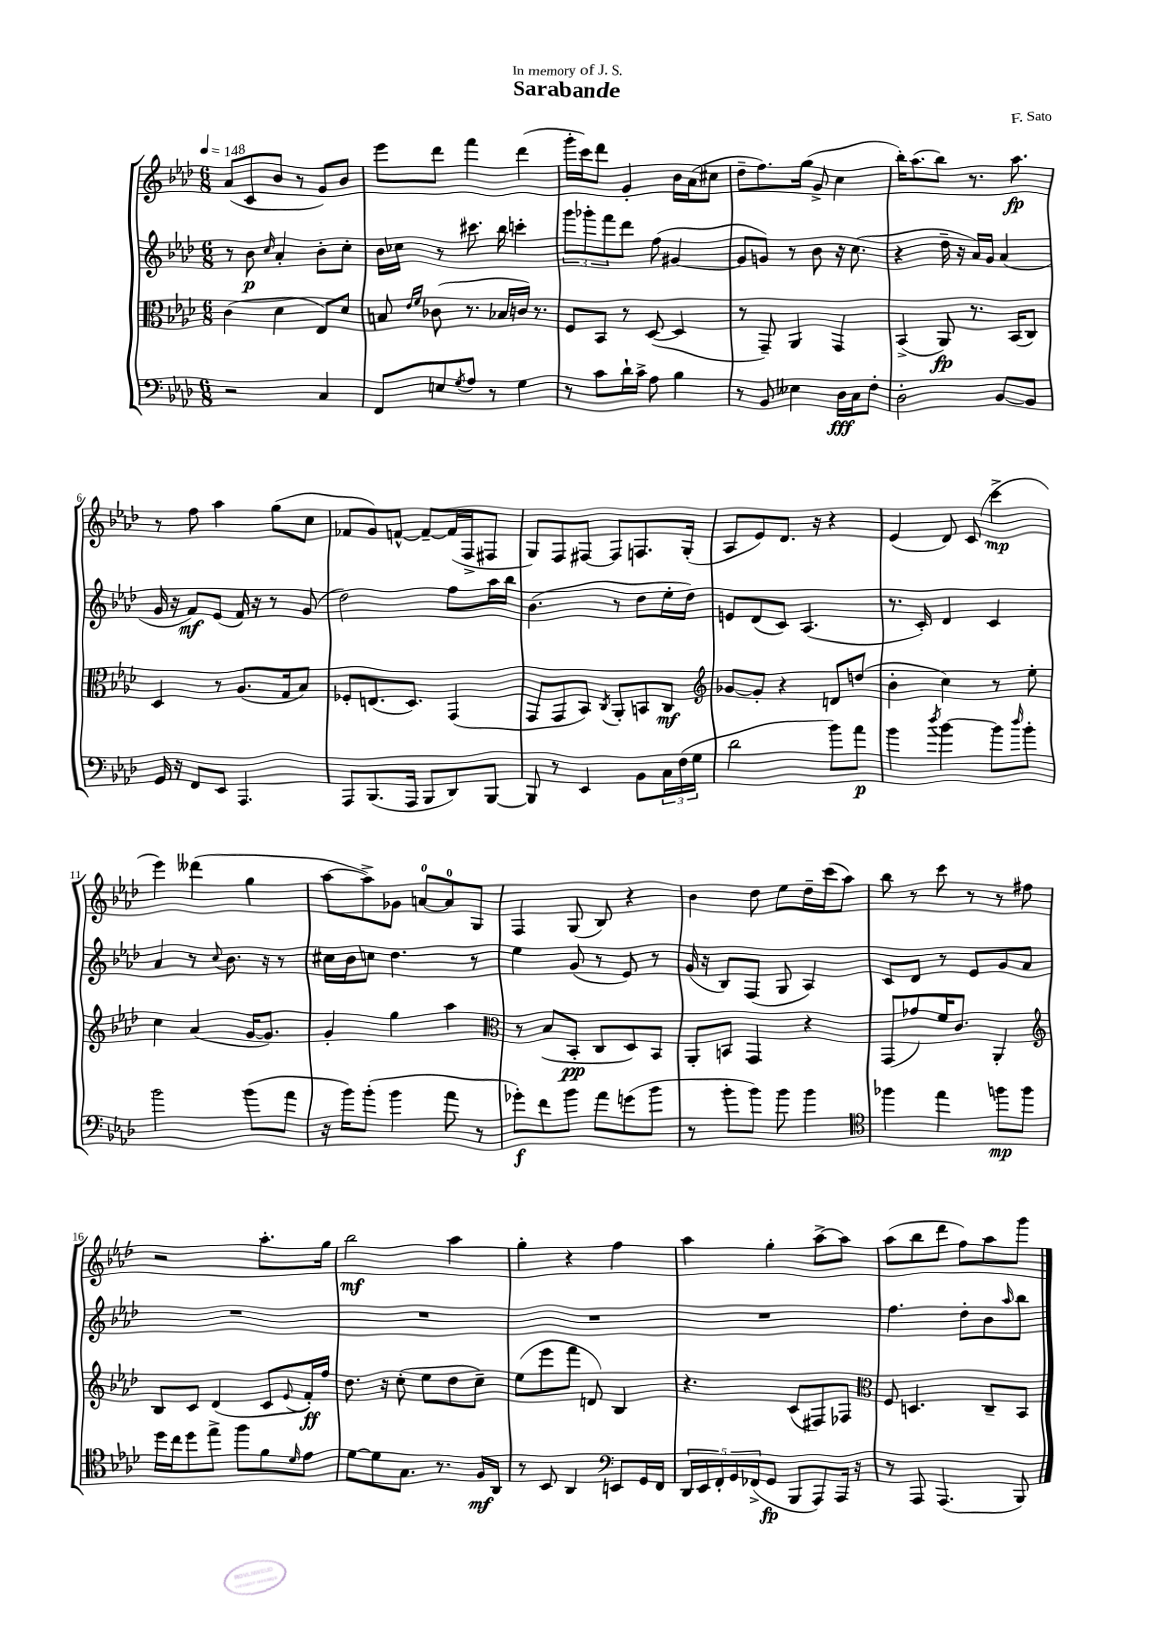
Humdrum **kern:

**kern	**kern	**kern	**kern
*staff4	*staff3	*staff2	*staff1
*clefF4	*clefC3	*clefG2	*clefG2
*k[b-e-a-d-]	*k[b-e-a-d-]	*k[b-e-a-d-]	*k[b-e-a-d-]
*M6/8	*M6/8	*M6/8	*M6/8
*MM148	*MM148	*MM148	*MM148
2r	(4c	8r	(8a-
.	.	8b-	8c
.	.	16qqcc	.
.	4d-	4a-'	8b-
.	.	.	8r
4C	8E-)	8b-'	8g)
.	8d-	8cc'	8b-
=	=	=	=
8FF	8B	16b-	8eee-
.	.	16cc-	.
.	16qqe-	.	.
.	16qqf	.	.
8E	(8c-	8r	8ddd-
8qG	.	.	.
8A-	8.r	8.ccc#	4fff
8r	.	.	.
.	16B-	16bb-	.
4G	16c)	4ccc'	(4ddd-
.	8.r	.	.
=	=	=	=
8r	8F	12ggg	16ggg'
.	.	.	16ccc)
.	.	12ggg-'	.
8c	8BB-	.	8ddd-
.	.	12fff	.
16d-`	8r	8ddd-	4g'
16c^	.	.	.
8A-	([8D-	(8ff	.
4B-	4D-]	[4g#	16b-
.	.	.	(16a-
.	.	.	8cc#
=	=	=	=
8r	8r	8g#]	8dd-~
8BB-	8GG~)	8g)	8.ff)
4E--	4AA-	8r	.
.	.	.	(16gg
.	.	8b-	8g^
16D-	4GG	16r	4cc
16C	.	(8.cc	.
8F'	.	.	.
=	=	=	=
2D-'	(4BB-^	4r	16bb-')
.	.	.	(8.aa-
.	8AA-)	16dd-~	8bb-)
.	.	16r	.
.	8.r	16a-)	8.r
.	.	16g	.
[8BB-	.	(4a-	.
.	(16BB-	.	8.aa-
8BB-]	8C)	.	.
=	=	=	=
16GG	4D-	16g	8r
16r	.	16r	.
8FF	.	8f)	8ff
8EE-	8r	(8e-	4aa-
4.AAA-	(8.A-	16f)	.
.	.	16r	.
.	.	8r	(8gg
.	16G	.	.
.	8B-)	(8g	8cc
=	=	=	=
8AAA-	8F-'	2dd-)	8f-
(8.BBB-	(8.E	.	8g)
.	.	.	[8f^^
16AAA-	8.D-)	.	.
8BBB-	.	.	8f~_
8DD-)	(4GG	8ff	(16f]
.	.	.	16F^
[8BBB-	.	16aa-	8F#
.	.	16bb-	.
=	=	=	=
8BBB-]	8GG	(4.b-	8G)
8r	8GG	.	8F
4EE-	8BB-)	.	[8F#
.	8qC	.	.
.	8AA-'	8r	8F#]
8BB-	8BB	8dd-	8.F
24C	8C	16ee-'	.
(24F	.	.	.
.	.	16dd-)	(16G'
24G	.	.	.
=	=	=	=
*	*clefG2	*	*
2d-	[8g-	8e	8A-
.	8g-']	(8d-	8e-)
.	4r	8c)	8.d-
.	.	(4.A-	.
.	.	.	16r
8b-)	8d	.	4r
8a-	(8dd	.	.
=	=	=	=
4b-	4b-'	8.r	(4e-
.	.	16c')	.
8qdd-	.	.	.
[4b-	4cc)	4d-	8d-)
.	.	.	(8c
8b-]	8r	4c	4ccc^
16qqdd-	.	.	.
8b-'	8ee-'	.	.
=	=	=	=
2b-	4cc	4a-	4eee-)
.	(4a-	8r	(4ddd--
.	.	8qqcc	.
.	.	8.b-	.
(8b-	[16g	.	4gg
.	8.g])	16r	.
8a-	.	8r	.
=	=	=	=
16r	4g'	16cc#	[8aa-
16b-)	.	16b-	.
(8b-'	.	8cc	8aa-^])
4b-	4gg	4.dd-	8g-
.	.	.	[8a
8a-	4aa-	.	8a]
8r	.	8r	8G
=	=	=	=
*	*clefC3	*	*
8g-')	8r	4ee-	4F
8f	(8B-	.	.
8b-	8BB-'	(8g	(8G
8a-	8C	8r	8B-)
(8g	8D-)	8e-)	4r
8b-	8BB-	8r	.
=	=	=	=
8r	8AA-'	(16g	4b-
.	.	16r	.
8b-'	8BB	8B-)	.
8b-)	4GG	(8F	8dd-
8b-	.	8G	8ee-
4b-	4r	4A-)	16dd-~
.	.	.	(16ccc
.	.	.	8aa-)
=	=	=	=
*clefC4	*	*	*
4ff-	(8GG	8c	8bb-
.	8g-)	8d-	8r
4ee-	16f	8r	8ccc
.	8.c	.	.
.	.	8e-	8r
8ff	4AA-'	8g	8r
8ff	.	8a-	8ff#
=	=	=	=
*	*clefG2	*	*
16dd-	8B-	2.r	2r
16cc	.	.	.
8dd-	8c	.	.
8ee-^	(4d-	.	.
8ff	.	.	.
8f	8c	.	8.aa-'
16qqd-	8qqe-	.	.
8e-	16f')	.	.
.	16ff	.	16gg
=	=	=	=
[8d-	8.dd-	2.r	2bb-
8d-]	.	.	.
.	16r	.	.
8.G	(8cc'	.	.
.	8ee-	.	.
8.r	.	.	.
.	8dd-	.	4aa-
16F	8cc~)	.	.
16AA-	.	.	.
=	=	=	=
8r	(8ee-	2.r	4gg'
8BB-	8eee-	.	.
4AA-	8fff	.	4r
.	8d)	.	.
*clefF4	*	*	*
8EE	4B-	.	4ff
16GG	.	.	.
16FF	.	.	.
=	=	=	=
20DD-	4.r	2.r	4aa-
20EE-	.	.	.
20FF'	.	.	.
20GG	.	.	.
(20FF-^	.	.	.
8GG	.	.	4gg'
8BBB-	(8c	.	.
8AAA-)	8F#)	.	[8aa-^
16AAA-	8F-	.	8aa-]
16r	.	.	.
=	=	=	=
*	*clefC3	*	*
8r	8F	4.ff	(8aa-
8AAA-	4.D	.	8bb-
(4.AAA-	.	.	8ddd-
.	.	8dd-'	8ff)
.	8C~	8b-	8aa-
.	.	16qqaa-	.
8BBB-)	8BB-	8bb-	8ggg
==	==	==	==
*-	*-	*-	*-
